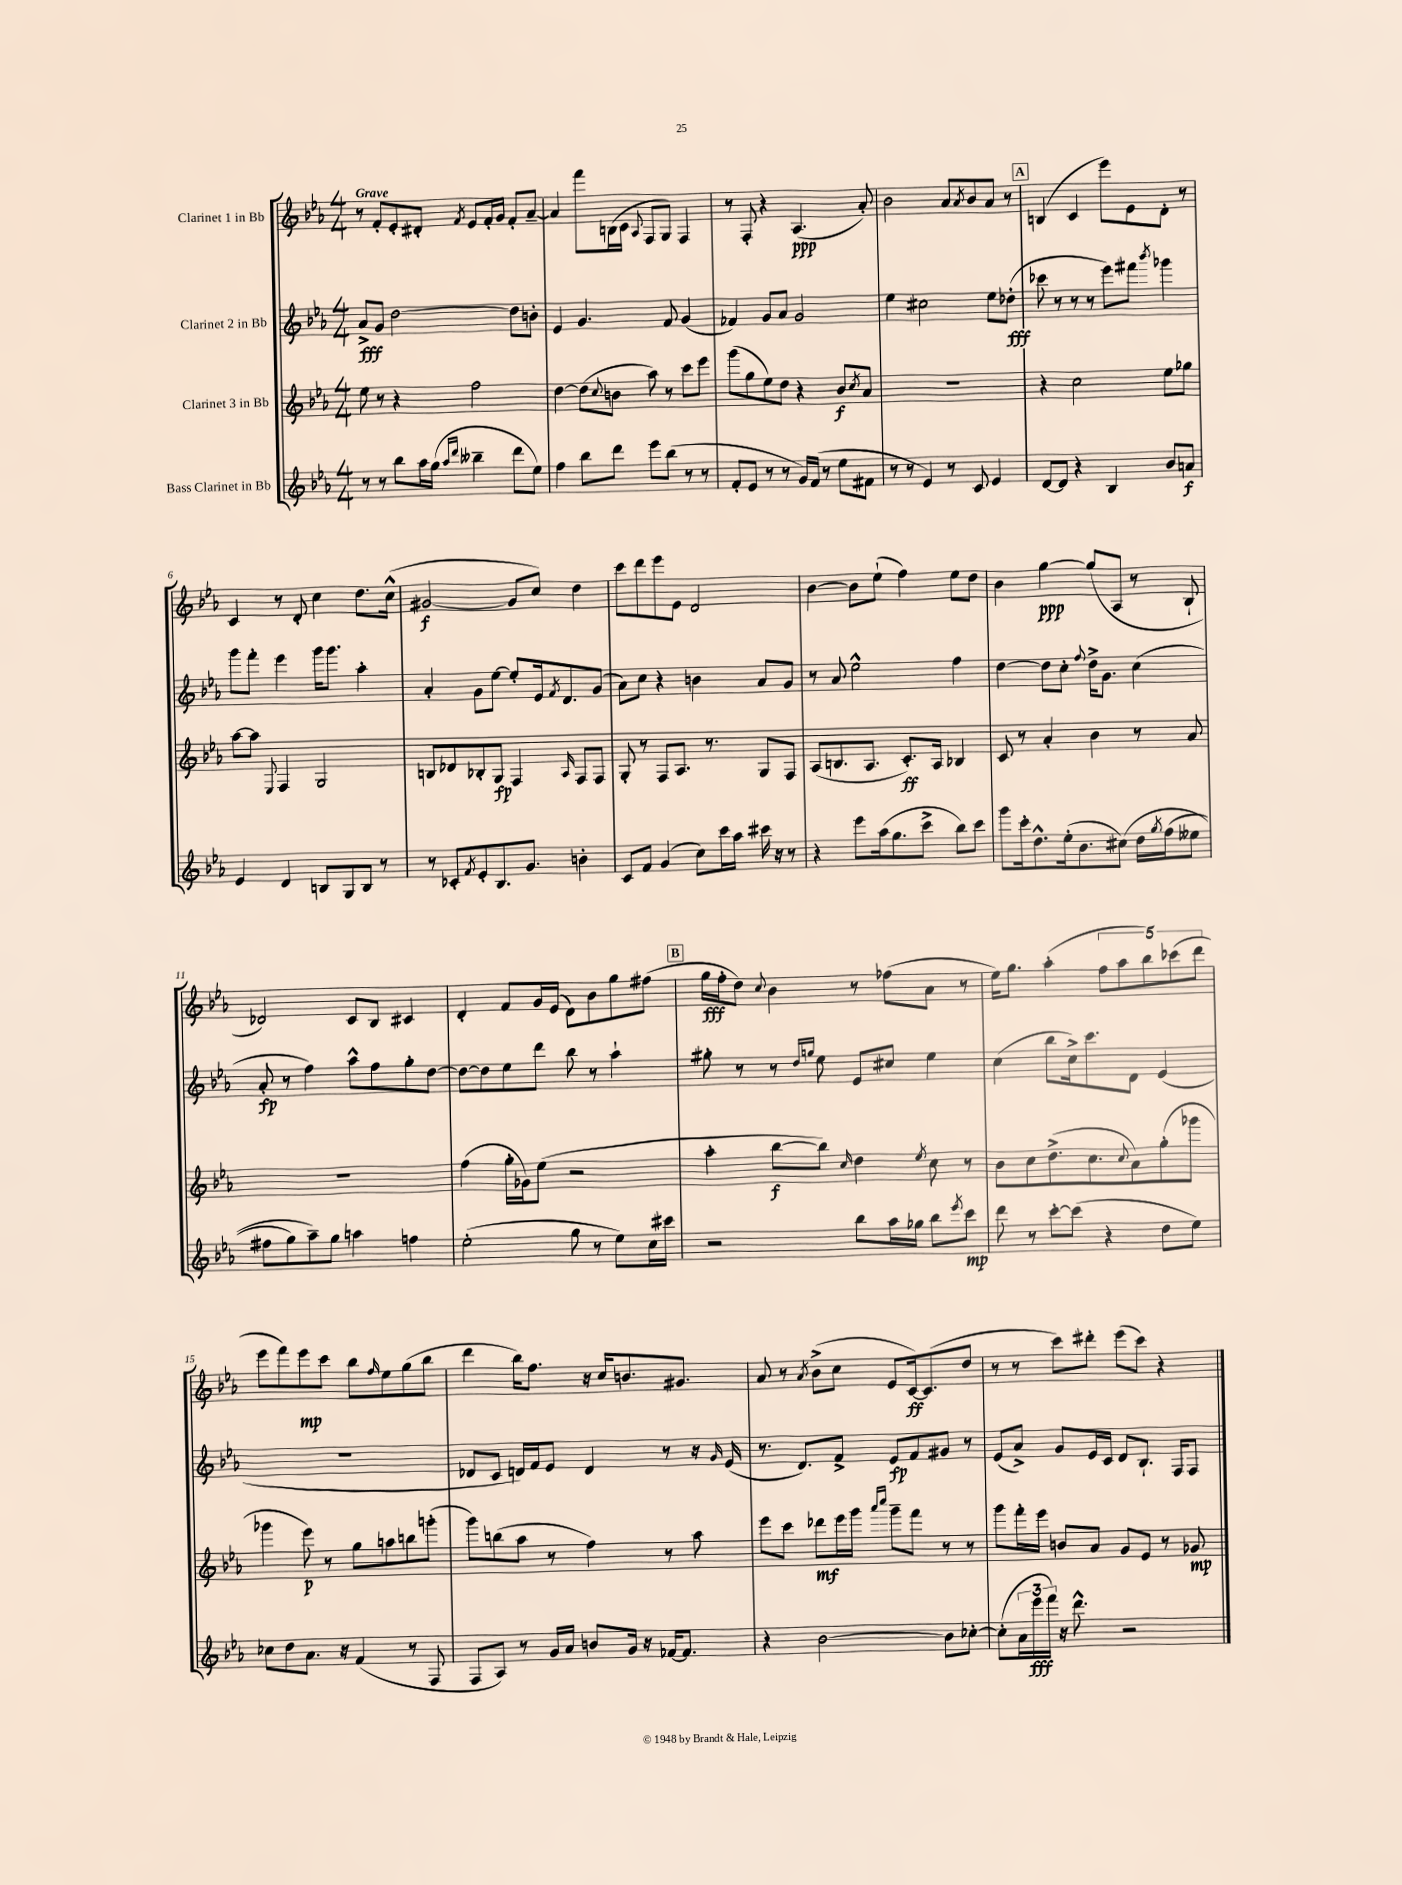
<<
\new StaffGroup <<
\new Staff = "s0" \with { instrumentName = "Clarinet 1 in Bb" } {
    \clef treble \key ees \major \numericTimeSignature \time 4/4 \tempo "Grave"
    r8 f'8-. ees'8-. dis'8-. \acciaccatura { f'8 } ees'8 f'16-. g'16 f'8-. aes'8~-- |
    aes'4 f'''8 b16( c'16 \appoggiatura { aes8 } f8 g8) f4 |
    r8 f8-. r4 aes4.\ppp( aes'8-.) |
    bes'2 aes'8 \acciaccatura { aes'8 } bes'8 aes'8 r8 |
    \mark \markup { \box "A" } b4( c'4 ees'''8) ees'8 d'8-. r8 |
    c'4 r8 d'8-. c''4 d''8. c''16-^( |
    gis'2~\f gis'8 c''8) d''4 |
    c'''8 d'''8 ees'''8 ees'8 d'2 |
    bes'4~ bes'8 ees''8-!( f''4) ees''8 d''8 |
    bes'4 g''4~\ppp g''8( aes8 r8 bes8-! |
    des'2) c'8 bes8 cis'4 |
    d'4-. f'8 g'16 ees'16( d'8) bes'8 g''8 fis''8( |
    \mark \markup { \box "B" } g''16\fff f''16-. d''8) \appoggiatura { c''8 } bes'4 r8 fes''8( aes'8 r8 |
    ees''16) g''8. aes''4-.( \tuplet 5/4 { f''8 aes''8 bes''8) ces'''8( d'''8 } |
    ees'''8 f'''8) ees'''8\mp c'''8 bes''8 \grace { f''16 } ees''8 g''8( bes''8 |
    d'''4 bes''16) f''8. r16 c''16 b'8. gis'8. |
    aes'8 r8 \acciaccatura { aes'8 } bes'8->( c''8 ees'8 c'16~\ff) c'8.( d''8 |
    r8 r8 c'''8) dis'''8-. ees'''8( c'''8) r4 \bar "|." |
}
\new Staff = "s1" \with { instrumentName = "Clarinet 2 in Bb" } {
    \clef treble \key ees \major \numericTimeSignature \time 4/4
    aes'8->\fff g'8 d''2~ d''8 b'8-. |
    ees'4 g'4. f'8 g'4( |
    fes'4) g'8 aes'8 g'2 |
    ees''4 cis''2 ees''8 des''8-.\fff( |
    \mark \markup { \box "A" } ces'''8 r8 r8 r8 ees'''8) fis'''8 \acciaccatura { bes'''8 } ges'''4 |
    g'''8 f'''8-. ees'''4 g'''16 g'''8. aes''4-. |
    aes'4-. g'8 ees''8~ ees''8-. ees'16 \acciaccatura { f'8 } d'8. g'8( |
    aes'8) c''8 r4 b'4 aes'8 g'8 |
    r8 aes'8 ees''2-^ f''4 |
    d''4~ d''8 c''8-. \appoggiatura { f''8 } d''16-> g'8. c''4( |
    aes'8-.\fp r8 f''4) aes''8-^ f''8 g''8-. d''8~ |
    d''8~ d''8 ees''8 d'''8 bes''8 r8 aes''4-! |
    \mark \markup { \box "B" } gis''8-. r8 r8 \grace { d''16 g''16 } ees''8 ees'8 cis''8 ees''4 |
    c''4( bes''8 c''16->) c'''8. d'8 ees'4( |
    R1 |
    des'8 c'8 d'16) f'16 ees'8 d'4 r8 r16 \grace { g'16 } ees'16( |
    r8. d'8.) f'8-> ees'8\fp f'8 gis'8 r8 |
    ees'8( aes'8->) g'8 ees'16 c'16 d'8 bes8.-! f16 f8 \bar "|." |
}
\new Staff = "s2" \with { instrumentName = "Clarinet 3 in Bb" } {
    \clef treble \key ees \major \numericTimeSignature \time 4/4
    ees''8 r8 r4 f''2 |
    d''4~ d''8( \appoggiatura { c''8 } b'8 aes''8) r8 c'''8 ees'''8 |
    g'''8( g''8 ees''8) d''8 r4 bes'8\f \acciaccatura { c''8 } aes'8 |
    R1 |
    \mark \markup { \box "A" } r4 c''2 ees''8 ges''8 |
    aes''8~ aes''8 \appoggiatura { ees8 } f4 g2 |
    b8 des'8 bes8-. g8\fp f4 \grace { aes16 } f8 f8 |
    g8-. r8 f8 aes8. r8. g8 f8 |
    aes8( b8. aes8. c'8.-.\ff) aes16 bes4 |
    c'8 r8 aes'4-. bes'4 r8 aes'8 |
    R1 |
    f''4( g''16-. ges'16) ees''8( r2 |
    \mark \markup { \box "B" } aes''4-. bes''8~\f bes''8) \grace { c''16 } d''4 \acciaccatura { ees''8 } c''8 r8 |
    bes'8 c''8 d''8.->( c''8. \appoggiatura { c''8 } aes'8) g''8-.( ges'''8 |
    ges'''4 ees'''8\p) r8 g''8 a''8 b''8 g'''8-.( |
    g'''8) b''8( aes''8 r8 f''4) r8 aes''8 |
    ees'''8 c'''8 des'''8\mf ees'''16 g'''16 \grace { aes'''16 c''''16 } g'''8-- f'''8 r8 r8 |
    g'''8 f'''16-. ees'''16 b'8 aes'8 g'8 ees'8 r8 ges'8\mp \bar "|." |
}
\new Staff = "s3" \with { instrumentName = "Bass Clarinet in Bb" } {
    \clef treble \key ees \major \numericTimeSignature \time 4/4
    r8 r8 bes''8 aes''16 g''16( \grace { aes''16 d'''16 } beses''4-- d'''8 ees''8) |
    f''4 bes''8 d'''8 ees'''8 bes''8( r8 r8 |
    f'8-. ees'8 r8 r8 g'16) f'16( r8 ees''8 fis'8 |
    r8 r8 ees'4) r8 c'8 ees'4 |
    \mark \markup { \box "A" } d'8~ d'8 r4 bes4 bes'8 a'8\f |
    ees'4 d'4 b8 g8 b8 r8 |
    r8 ces'8-. \acciaccatura { f'8 } ees'8-. bes8. g'8. b'4-. |
    c'8 f'8 g'4( c''8) c'''16 aes''16 cis'''16 r16 r8 |
    r4 ees'''8 aes''16( g''8. c'''8-> bes''8) c'''8 |
    g'''8 c'''16-. d''8.-^ ees''16-.( bes'8. cis''8)\( d''16 \acciaccatura { g''8 } f''16( eeses''8 |
    fis''8 g''8) aes''8--\) g''8 a''4 f''4 |
    ees''2-.( g''8 r8 ees''8) c''16 cis'''16 |
    \mark \markup { \box "B" } r2 bes''8 aes''16 ges''16 bes''8 \acciaccatura { ees'''8 } c'''8\mp |
    d'''8 r8 c'''8~-. c'''8( r4 d''8 ees''8) |
    ces''8 d''8 aes'8. r16 f'4( r8 f8 |
    f8 aes8) r8 g'16 aes'16 b'8 g'16 r16 fes'16~ fes'8. |
    r4 bes'2~ bes'8 ces''8~-. |
    ces''8-.( \tuplet 3/2 { aes'16 ees'''16\fff f'''16) } r16 d'''8.-^ r2 \bar "|." |
}
>>
>>
